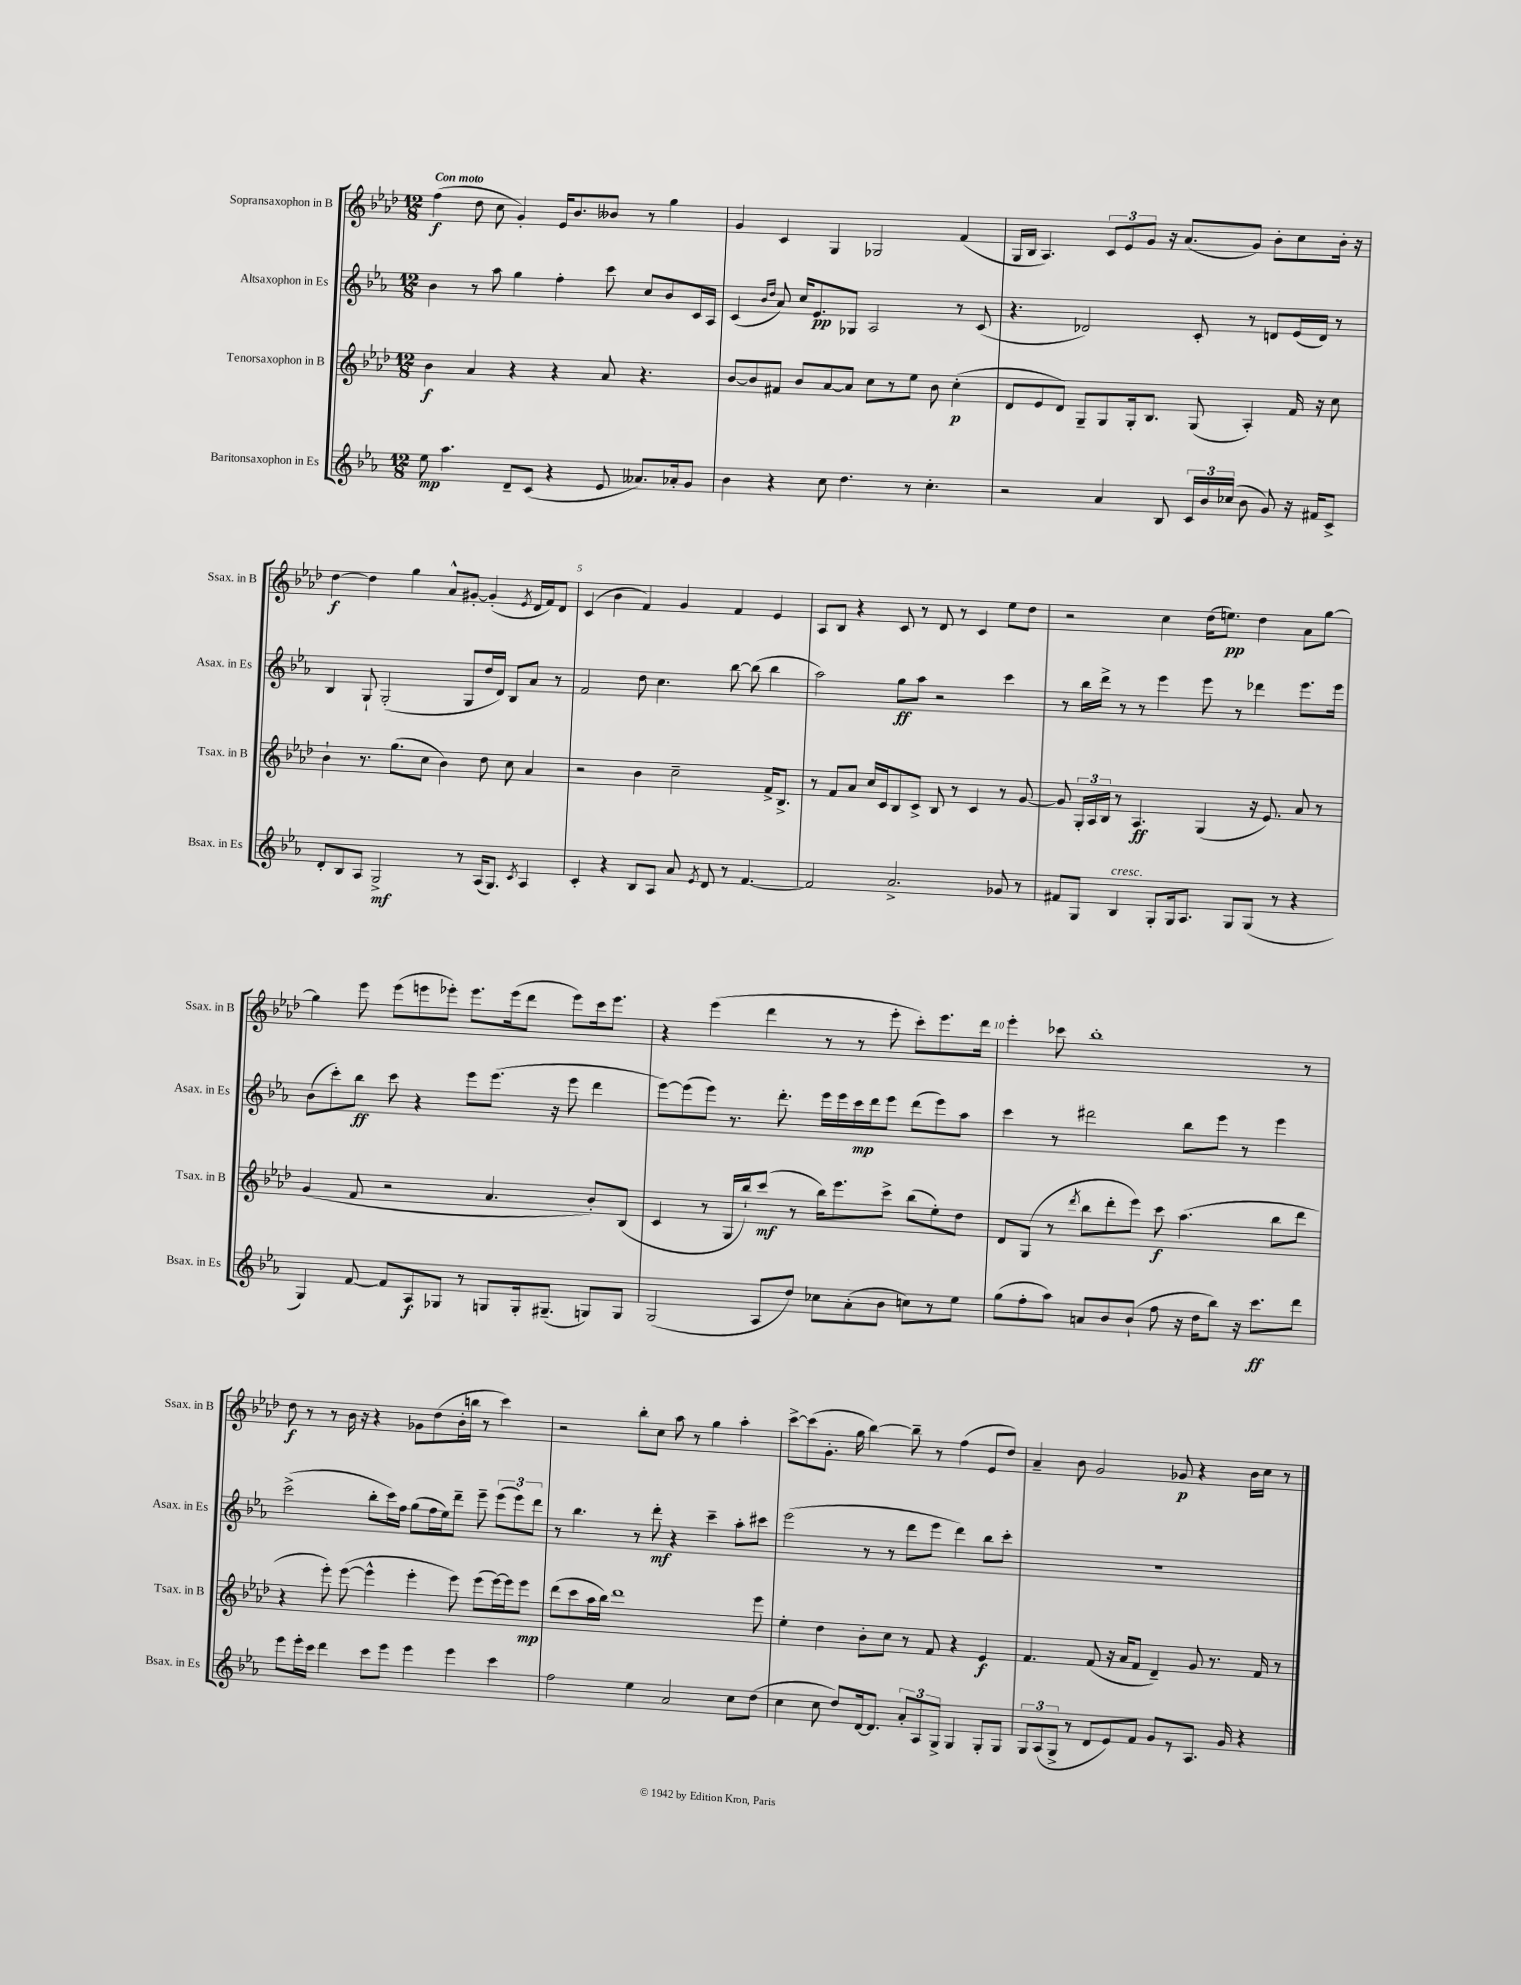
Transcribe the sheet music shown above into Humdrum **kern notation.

**kern	**dynam	**kern	**dynam	**kern	**dynam	**kern	**dynam
*part4	*part4	*part3	*part3	*part2	*part2	*part1	*part1
*staff4	*staff4	*staff3	*staff3	*staff2	*staff2	*staff1	*staff1
*I"Baritonsaxophon in Es	*	*I"Tenorsaxophon in B	*	*I"Altsaxophon in Es	*	*I"Sopransaxophon in B	*
*I'Bsax. in Es	*	*I'Tsax. in B	*	*I'Asax. in Es	*	*I'Ssax. in B	*
*clefG2	*	*clefG2	*	*clefG2	*	*clefG2	*
*k[b-e-a-]	*	*k[b-e-a-d-]	*	*k[b-e-a-]	*	*k[b-e-a-d-]	*
*M12/8	*	*M12/8	*	*M12/8	*	*M12/8	*
=1	=1	=1	=1	=1	=1	=1	=1
!	!	!	!	!	!	!LO:TX:a:B:t=Con moto	!
8ee-\	mp	4b-\	f	4b-\	.	(4ff\	f
4.aa-\	.	.	.	.	.	.	.
.	.	4a-/	.	8r	.	8dd-\	.
.	.	.	.	8aa-\	.	8cc\	.
8d~/L	.	4r	.	4gg\	.	4g'/)	.
(8c/J	.	.	.	.	.	.	.
4r	.	4r	.	4ff'\	.	16e-/KL	.
.	.	.	.	.	.	8.b-/	.
8e-/	.	8a-/	.	8ccc\	.	8b--X/J	.
8.a--X/L)	.	4.r	.	8cc/L	.	8r	.
.	.	.	.	8b-/	.	4gg\	.
16a-X'/k	.	.	.	.	.	.	.
8g/J	.	.	.	16c/L	.	.	.
.	.	.	.	16A-/JJ	.	.	.
=2	=2	=2	=2	=2	=2	=2	=2
4b-\	.	[8b-/L	.	(4c/	.	4g/	.
.	.	8b-/]	.	.	.	.	.
.	.	.	.	16qqb-/LL	.	.	.
.	.	.	.	16qqdd/JJ	.	.	.
4r	.	8f#X/J	.	8a-/)	.	4c/	.
.	.	8b-/L	.	16cc/KL	.	.	.
.	.	.	.	8.e-/	pp	.	.
8cc\	.	[8a-/	.	.	.	4G/	.
4.dd\	.	8a-/J]	.	8G-X/J	.	.	.
.	.	8cc\L	.	2A-/	.	2G-X/	.
.	.	8r	.	.	.	.	.
8r	.	8ee-\J	.	.	.	.	.
4.cc'\	.	8b-\	.	.	.	.	.
.	.	(4cc'\	p	8r	.	(4f/	.
.	.	.	.	(8c/	.	.	.
=3	=3	=3	=3	=3	=3	=3	=3
2r	.	8d-/L	.	4.r	.	16G/LL	.
.	.	.	.	.	.	16B-/JJ	.
.	.	8e-/	.	.	.	4.A-/)	.
.	.	8d-/J)	.	.	.	.	.
.	.	8G~/L	.	2d-X/)	.	.	.
4a-/	.	8G/	.	.	.	12c/L	.
.	.	.	.	.	.	12e-/	.
.	.	16G'/k	.	.	.	.	.
.	.	.	.	.	.	12g/J	.
.	.	8.B-/J	.	.	.	.	.
8B-/	.	.	.	.	.	16r	.
.	.	.	.	.	.	(8.a-/L	.
24c/LL	.	(8G/	.	8c'/	.	.	.
24b-/	.	.	.	.	.	.	.
(24cc-X/JJ	.	.	.	.	.	.	.
8b-\	.	4A-'/)	.	8r	.	8g/J)	.
8g/)	.	.	.	8dn/L	.	8b-'\L	.
16r	.	16f/	.	(16e-/L	.	8cc\	.
16f#X/KL	.	16r	.	16d/JJ)	.	.	.
8c^/J	.	8cc\	.	8r	.	16b-'\Jk	.
.	.	.	.	.	.	16r	.
!!LO:LB:g=z
=4	=4	=4	=4	=4	=4	=4	=4
8d'/L	.	4b-`\	.	4B-/	.	[4dd-\	f
8B-/	.	.	.	.	.	.	.
8A-/J	.	8.r	.	8G`/	.	4dd-\]	.
2G^/	mf	.	.	(2G'/	.	.	.
.	.	(8.gg\L	.	.	.	.	.
.	.	.	.	.	.	4gg\	.
.	.	8cc\J	.	.	.	.	.
.	.	4b-\)	.	.	.	8a-^^/L	.
8r	.	.	.	8G/L	.	[8g#X'/J	.
(16A-/KL	.	8dd-\	.	16dd/L	.	(4g#'/]	.
8.G/J)	.	.	.	16d/JJ)	.	.	.
.	.	8cc\	.	8B-/L	.	.	.
8qc/	.	.	.	.	.	8qe-/	.
4A-/	.	4a-/	.	8a-/J	.	16d-/LL	.
.	.	.	.	.	.	16f/J)	.
.	.	.	.	8r	.	8d-/J	.
=5	=5	=5	=5	=5	=5	=5	=5
4c'/	.	2r	.	2f/	.	(4c/	.
4r	.	.	.	.	.	4b-\	.
8B-/L	.	4b-\	.	8dd\	.	4f/)	.
8A-/J	.	.	.	4.cc\	.	.	.
8a-/	.	2cc~\	.	.	.	4g/	.
8qe-/	.	.	.	.	.	.	.
8d/	.	.	.	.	.	.	.
8r	.	.	.	[8bb-\	.	4f/	.
[4.f/	.	.	.	(8bb-\]	.	.	.
.	.	16f^/KL	.	4bb-\	.	4e-/	.
.	.	8.B-^/J	.	.	.	.	.
=6	=6	=6	=6	=6	=6	=6	=6
2f/]	.	8r	.	2aa-\)	.	8A-/L	.
.	.	8f/L	.	.	.	8B-/J	.
.	.	8a-/J	.	.	.	4r	.
.	.	16cc/LL	.	.	.	.	.
.	.	16c/J	.	.	.	.	.
2.a-^/	.	8B-/	.	8gg\L	ff	8c/	.
.	.	8c^/J	.	8aa-\J	.	8r	.
.	.	8B-/	.	2r	.	8d-/	.
.	.	8r	.	.	.	8r	.
.	.	4c/	.	.	.	4c/	.
8g-X/	.	8r	.	4ccc\	.	8ee-\L	.
8r	.	[8g/	.	.	.	8dd-\J	.
=7	=7	=7	=7	=7	=7	=7	=7
8f#X/L	.	8g/]	.	8r	.	2r	.
8G/J	.	24G'/LL	.	16bb-\LL	.	.	.
.	.	24A-/	.	.	.	.	.
.	.	.	.	16ddd^\JJ	.	.	.
.	.	24B-/JJ	.	.	.	.	.
!LO:TX:a:i:t=cresc.	!	!	!	!	!	!	!
4B-/	.	8r	.	8r	.	.	.
.	.	4.A-/	ff	8r	.	.	.
8G'/L	.	.	.	4eee-\	.	4cc\	.
16G/k	.	.	.	.	.	.	.
8.A-/J	.	.	.	.	.	.	.
.	.	(4G/	.	8eee-\	.	(16dd-\KL	.
.	.	.	.	.	.	8.een\J)	pp
8G/L	.	.	.	8r	.	.	.
(8G/J	.	16r	.	4ddd-X\	.	4dd-\	.
.	.	8.e-/)	.	.	.	.	.
8r	.	.	.	.	.	.	.
4r	.	8a-/	.	8.eee-\L	.	8a-\L	.
.	.	8r	.	.	.	[8gg\J	.
.	.	.	.	16eee-\Jk	.	.	.
!!LO:LB:g=z
=8	=8	=8	=8	=8	=8	=8	=8
4G/)	.	(4g/	.	(8b-\L	.	4gg\]	.
.	.	.	.	8ccc'\)	.	.	.
[8f/	.	8f/	.	8bb-\J	ff	8eee-\	.
8f/L]	.	2r	.	8ccc\	.	(8eee-\L	.
8A-/	f	.	.	4r	.	8eeen\	.
8G-X/J	.	.	.	.	.	8eee-X'\J)	.
8r	.	.	.	8eee-\L	.	8.eee-\L	.
8Gn/L	.	4.a-/	.	(8.eee-\J	.	.	.
.	.	.	.	.	.	(16eee-\k	.
16G'/k	.	.	.	.	.	8ddd-\J	.
(8.G#X~/J	.	.	.	16r	.	.	.
.	.	.	.	8eee-\	.	8eee-\L)	.
8Gn/L)	.	8b-'/L)	.	4ddd\	.	16ccc\k	.
.	.	.	.	.	.	8.eee-\J	.
8G/J	.	(8B-/J	.	.	.	.	.
=9	=9	=9	=9	=9	=9	=9	=9
(2G/	.	4c/	.	[8eee-\L)	.	4r	.
.	.	.	.	(8eee-\]	.	.	.
.	.	8r	.	8eee-\J)	.	(4eee-\	.
.	.	16G/LL	.	8.r	.	.	.
.	.	16bb-`/J)	.	.	.	.	.
8A-/L	.	(8ccc/J	mf	.	.	4ddd-\	.
.	.	.	.	8.ddd'\	.	.	.
8dd/J)	.	8r	.	.	.	.	.
8cc-X\L	.	16bb-\KL)	.	16eee-\LL	.	8r	.
.	.	8.eee-\	.	16eee-\	.	.	.
(8a-'\	.	.	.	16ccc\	mp	8r	.
.	.	.	.	16ddd\J	.	.	.
8b-\J	.	8ccc^\J	.	8eee-\J	.	8eee-'\	.
8ccn\L)	.	(8bb-\L	.	(8ddd\L	.	8ccc'\L)	.
8r	.	8ee-'\)	.	8eee-\)	.	8.eee-\	.
8ee-\J	.	8dd-\J	.	8aa-\J	.	.	.
.	.	.	.	.	.	16ddd-\Jk	.
=10	=10	=10	=10	=10	=10	=10	=10
(8gg\L	.	8d-/L	.	4ccc\	.	4eee-'\	.
8ff'\	.	(8G/J	.	.	.	.	.
8aa-\J)	.	8r	.	8r	.	8ccc-X\	.
.	.	8qddd-/	.	.	.	.	.
8an/L	.	8bb-\L	.	2ddd#X\	.	1bb-'	.
8b-/	.	8ddd-'\	.	.	.	.	.
(8b-`/J	.	8eee-\J)	.	.	.	.	.
8ff\	.	8ccc\	f	.	.	.	.
16r	.	(4.aa-\	.	8bb-\L	.	.	.
16dd\KL	.	.	.	.	.	.	.
8bb-\J)	.	.	.	8eee-\J	.	.	.
16r	.	.	.	8r	.	.	.
8.ccc\L	ff	.	.	.	.	.	.
.	.	8bb-\L	.	4eee-\	.	.	.
8ddd\J	.	8ddd-\J	.	.	.	8r	.
!!LO:LB:g=z
=11	=11	=11	=11	=11	=11	=11	=11
8eee-\L	.	4r	.	(2ccc^\	.	8dd-\	f
16eee-'\L	.	.	.	.	.	8r	.
16ccc\JJ	.	.	.	.	.	.	.
4ddd\	.	8eee-'\)	.	.	.	8r	.
.	.	([8eee-\	.	.	.	16b-\	.
.	.	.	.	.	.	16r	.
8ccc\L	.	4eee-^^\]	.	8bb-'\L	.	4r	.
8eee-\J	.	.	.	16ccc\L)	.	.	.
.	.	.	.	16ff\JJ	.	.	.
4eee-\	.	4eee-'\	.	(8gg\L	.	8g-X\L	.
.	.	.	.	16ff\L	.	(8dd-\	.
.	.	.	.	16ee-\J)	.	.	.
4eee-\	.	8eee-\)	.	8ddd~\J	.	16b-'\L	.
.	.	.	.	.	.	16bbn\JJ	.
.	.	(8eee-\L	.	8eee-~\	.	8r	.
4ccc\	.	[16eee-\L)	.	(12eee-\L	.	4ccc\)	.
.	.	16eee-\J]	.	.	.	.	.
.	.	.	.	12eee-\)	.	.	.
.	.	8eee-\J	mp	.	.	.	.
.	.	.	.	12ddd\J	.	.	.
=12	=12	=12	=12	=12	=12	=12	=12
2ff\	.	(8ddd-\L	.	8r	.	2r	.
.	.	8ccc\	.	4.bb-\	.	.	.
.	.	16aa-\L	.	.	.	.	.
.	.	16bb-\JJ)	.	.	.	.	.
.	.	1ddd-	.	.	.	.	.
4ee-\	.	.	.	8r	.	8bb-'\L	.
.	.	.	.	8ddd'\	mf	8cc\J	.
2a-/	.	.	.	4r	.	8aa-\	.
.	.	.	.	.	.	8r	.
.	.	.	.	4ccc~\	.	4gg\	.
8cc\L	.	.	.	8aa-'\L	.	4aa-'\	.
(8dd\J	.	8eee-\	.	8ccc#X\J	.	.	.
=13	=13	=13	=13	=13	=13	=13	=13
4cc\	.	4ee-'\	.	(2eee-\	.	[8ccc^\L	.
.	.	.	.	.	.	(8ccc\]	.
8cc\	.	4dd-\	.	.	.	8.g'\J	.
8dd/L)	.	.	.	.	.	.	.
.	.	.	.	.	.	16gg\	.
[16d/k	.	8b-'\L	.	8r	.	[4bb-\)	.
8.d/J]	.	.	.	.	.	.	.
.	.	8cc\J	.	8r	.	.	.
12a-'/L	.	8r	.	8ddd\L	.	8bb-~\]	.
12A-/	.	.	.	.	.	.	.
.	.	8f/	.	8eee-\J	.	8r	.
12G^/J	.	.	.	.	.	.	.
4G/	.	4r	.	4ddd\)	.	(4ff\	.
8G'/L	.	4e-/	f	8bb-\L	.	8e-/L	.
8G/J	.	.	.	8ccc'\J	.	8dd-/J)	.
=14	=14	=14	=14	=14	=14	=14	=14
12G/L	.	4.f/	.	1.r	.	4a-~/	.
(12A-/	.	.	.	.	.	.	.
12G^/J	.	.	.	.	.	.	.
8r	.	.	.	.	.	8b-\	.
8d/L	.	(8f/	.	.	.	2g/	.
8e-/)	.	16r	.	.	.	.	.
.	.	16a-/KL	.	.	.	.	.
8f/J	.	8f/J	.	.	.	.	.
8g/L	.	4d-~/)	.	.	.	.	.
8r	.	.	.	.	.	8g-X/	p
8.A-/J	.	8g/	.	.	.	4r	.
.	.	8.r	.	.	.	.	.
16g/	.	.	.	.	.	.	.
4r	.	.	.	.	.	16b-\LL	.
.	.	16f/	.	.	.	16cc\JJ	.
.	.	8r	.	.	.	8r	.
==	==	==	==	==	==	==	==
*-	*-	*-	*-	*-	*-	*-	*-
